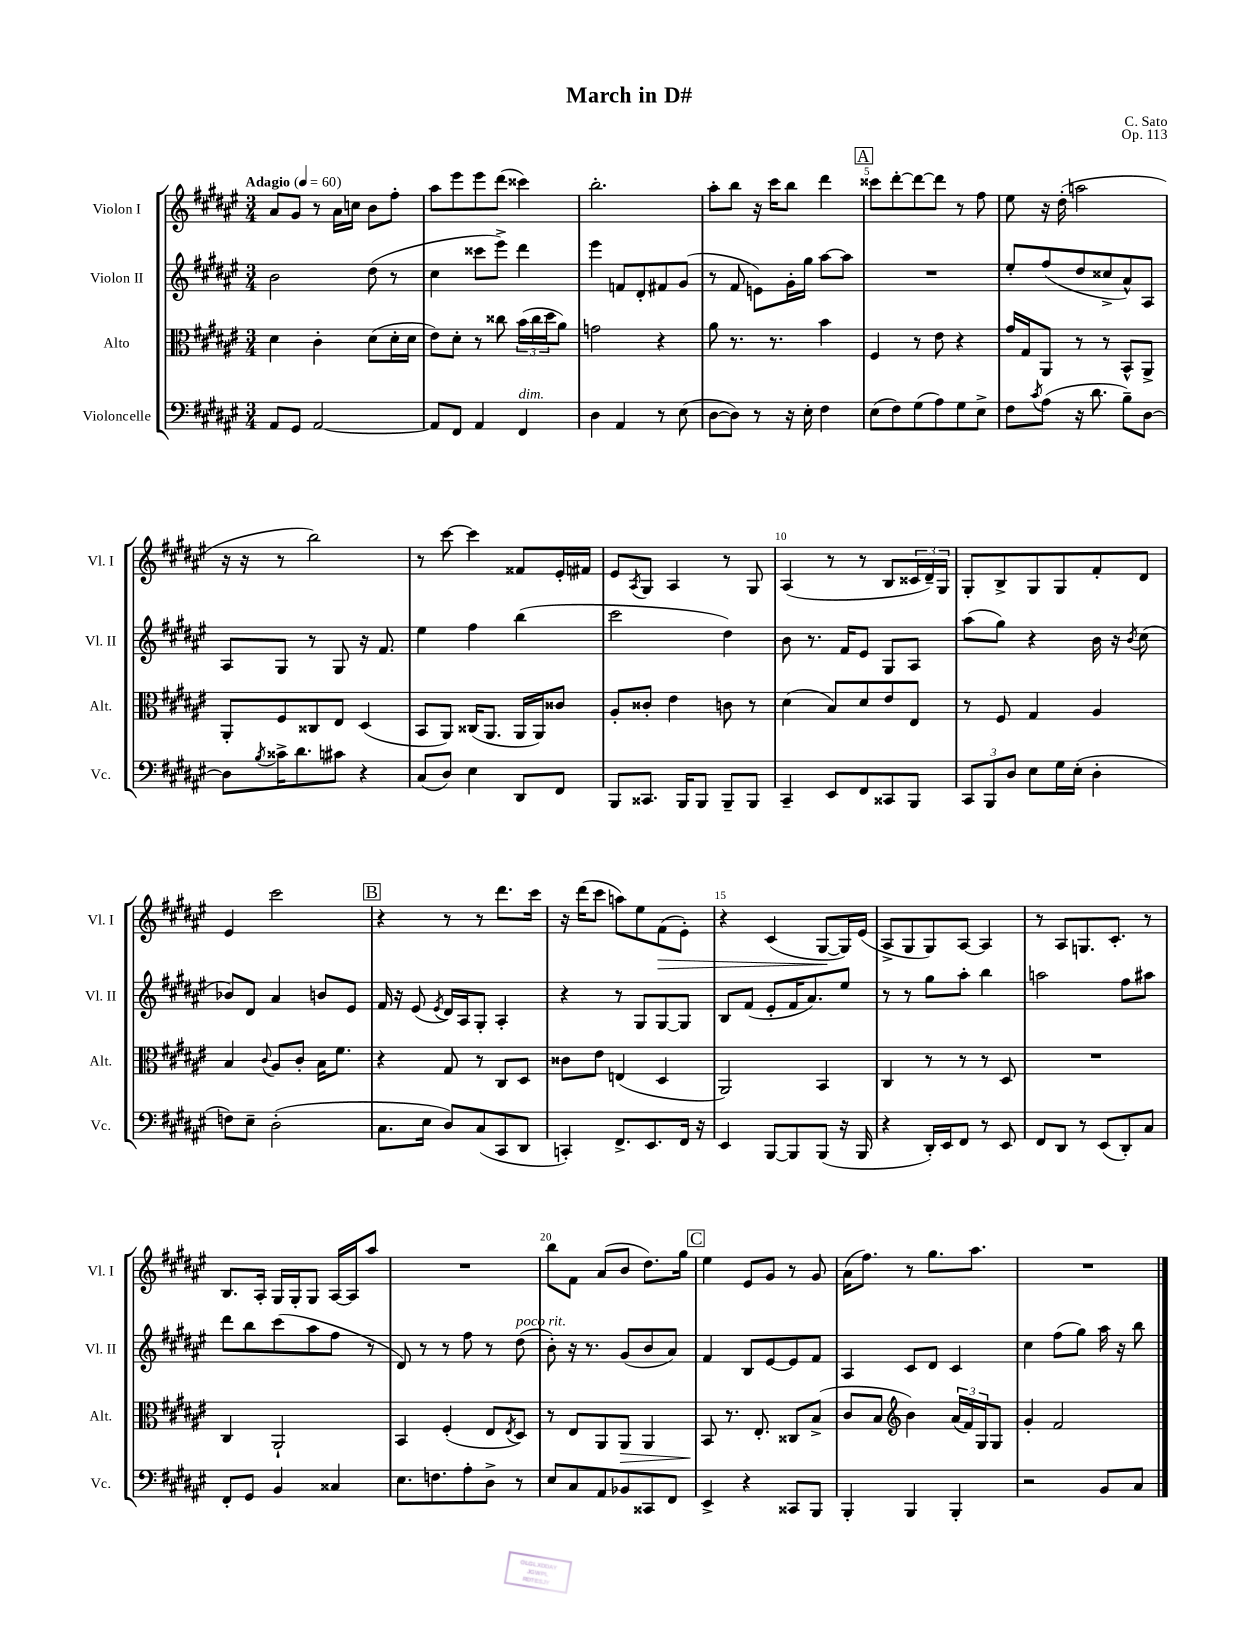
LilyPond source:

\header { title = "March in D#" composer = "C. Sato" opus = "Op. 113" }
<<
\new StaffGroup <<
\new Staff = "s0" \with { instrumentName = "Violon I" shortInstrumentName = "Vl. I" } {
    \clef treble \key fis \major \numericTimeSignature \time 3/4 \tempo "Adagio" 4 = 60
    ais'8 gis'8 r8 ais'16 c''16 b'8 fis''8-. |
    ais''8 eis'''8 eis'''8 dis'''8( cisis'''4) |
    b''2.-. |
    ais''8-. b''8 r16 cis'''16 b''8 dis'''4 |
    \mark \markup { \box "A" } cisis'''8 dis'''8~-. dis'''8~ dis'''8 r8 fis''8 |
    eis''8 r16 dis''16-.( a''2 |
    r16 r16 r8 b''2) |
    r8 cis'''8~ cis'''4 fisis'8 eis'16-. fis'16 |
    eis'8 \acciaccatura { ais8 } gis8 ais4 r8 gis8 |
    ais4( r8 r8 b8 \tuplet 3/2 { cisis'16 dis'16--) gis16 } |
    gis8-. b8-> gis8 gis8 fis'8-. dis'8 |
    eis'4 cis'''2 |
    \mark \markup { \box "B" } r4 r8 r8 dis'''8. cis'''16 |
    r16 dis'''16( cis'''8 a''8) eis''8 fis'8\>( eis'8-.) |
    r4 cis'4( gis8~\! gis16) eis'16( |
    ais8-> gis8 gis8) ais8~ ais4 |
    r8 ais8 g8. cis'8.-. r8 |
    b8. ais16-. gis16 gis16-. gis8 ais16~ ais16 ais''8 |
    R2. |
    b''8 fis'8 ais'8( b'8 dis''8.) gis''16 |
    \mark \markup { \box "C" } eis''4 eis'8 gis'8 r8 gis'8 |
    ais'16( fis''8.) r8 gis''8. ais''8. |
    R2. \bar "|." |
}
\new Staff = "s1" \with { instrumentName = "Violon II" shortInstrumentName = "Vl. II" } {
    \clef treble \key fis \major \numericTimeSignature \time 3/4
    b'2 dis''8( r8 |
    cis''4 cisis'''8 eis'''8->) dis'''4 |
    eis'''4 f'8 dis'8-. fis'8 gis'8( |
    r8 fis'8 e'8) gis'16-. gis''16 ais''8~ ais''8 |
    \mark \markup { \box "A" } R2. |
    eis''8-. fis''8( dis''8 cisis''8-> ais'8-^) ais8 |
    ais8 gis8 r8 gis8 r16 fis'8. |
    eis''4 fis''4 b''4( |
    cis'''2 dis''4) |
    b'8 r8. fis'16 eis'8 gis8 ais8 |
    ais''8( gis''8) r4 b'16 r16 \acciaccatura { b'8 } cis''8( |
    bes'8) dis'8 ais'4 b'8 eis'8 |
    \mark \markup { \box "B" } fis'16 r16 eis'8( \acciaccatura { eis'8 } dis'16) ais16 gis8-. ais4-. |
    r4 r8 gis8 gis8~ gis8 |
    b8 fis'8( eis'8-. fis'16 ais'8.) eis''8 |
    r8 r8 gis''8 ais''8-. b''4 |
    a''2 fis''8 ais''8 |
    dis'''8 b''8 cis'''8( ais''8 fis''8 r8 |
    dis'8) r8 r8 fis''8 r8 dis''8^\markup { \italic "poco rit." }( |
    b'8-.) r16 r8. gis'8( b'8 ais'8) |
    \mark \markup { \box "C" } fis'4 b8 eis'8~ eis'8 fis'8 |
    ais4 cis'8 dis'8 cis'4 |
    cis''4 fis''8( gis''8) ais''16 r16 b''8 \bar "|." |
}
\new Staff = "s2" \with { instrumentName = "Alto" shortInstrumentName = "Alt." } {
    \clef alto \key fis \major \numericTimeSignature \time 3/4
    dis'4 cis'4-. dis'8( dis'16-. dis'16 |
    eis'8) dis'8-. r8 cisis''8 \tuplet 3/2 { b'16( cisis''16 dis''16 } ais'8) |
    g'2 r4 |
    ais'8 r8. r8. b'4 |
    \mark \markup { \box "A" } fis4 r8 eis'8 r4 |
    gis'16 gis16 ais,8 r8 r8 b,8-^ ais,8-> |
    ais,8-. fis8 cisis8 eis8 dis4( |
    b,8 ais,8) cisis16( ais,8. ais,16 ais,16) cisis'8 |
    ais8-. cisis'8-. eis'4 c'8 r8 |
    dis'4( b8) dis'8 eis'8 eis8 |
    r8 fis8 gis4 ais4 |
    b4 \appoggiatura { cis'8 } ais8 cis'8-. b16 fis'8. |
    \mark \markup { \box "B" } r4 gis8 r8 cis8 dis8 |
    cisis'8 eis'8 e4( dis4 |
    ais,2) b,4 |
    cis4 r8 r8 r8 dis8 |
    R2. |
    cis4 ais,2-! |
    b,4 fis4-.( eis8 \acciaccatura { eis8 } dis8) |
    r8 eis8 ais,8 ais,8\> ais,4 |
    \mark \markup { \box "C" } b,8\! r8. eis8.-. cisis8 b8->( |
    cis'8 b8 \clef treble b'4) \tuplet 3/2 { ais'16( fis'16) gis16 } gis8 |
    gis'4-. fis'2 \bar "|." |
}
\new Staff = "s3" \with { instrumentName = "Violoncelle" shortInstrumentName = "Vc." } {
    \clef bass \key fis \major \numericTimeSignature \time 3/4
    ais,8 gis,8 ais,2~ |
    ais,8 fis,8 ais,4 fis,4^\markup { \italic "dim." } |
    dis4 ais,4 r8 eis8( |
    dis8~ dis8) r8 r16 eis16-. fis4 |
    \mark \markup { \box "A" } eis8( fis8) gis8( ais8) gis8 eis8-> |
    fis8 \acciaccatura { cis'8 } ais8( r16 dis'8. b8--) dis8~ |
    dis8 \acciaccatura { b8 } cisis'16-> dis'8. cis'8 r4 |
    cis8( dis8) eis4 dis,8 fis,8 |
    b,,8 cisis,8. b,,16 b,,8 b,,8-- b,,8 |
    cis,4-- eis,8 fis,8 cisis,8 b,,8 |
    \tuplet 3/2 { cis,8 b,,8 dis8 } eis8 gis16 eis16-.( dis4-. |
    f8) eis8-- dis2-.( |
    \mark \markup { \box "B" } cis8. eis16 dis8) cis8( cis,8 dis,8 |
    c,4-.) fis,8.-> eis,8. fis,16 r16 |
    eis,4 b,,8~ b,,8 b,,8( r16 b,,16 |
    r4 dis,16-.) eis,16 fis,8 r8 eis,8 |
    fis,8 dis,8 r8 eis,8( dis,8-.) cis8 |
    fis,8-. gis,8 b,4 cisis4 |
    eis8. f8. ais8-. dis8-> r8 |
    eis8 cis8 ais,8 bes,8 cisis,8 fis,8 |
    \mark \markup { \box "C" } eis,4-> r4 cisis,8 b,,8 |
    b,,4-. b,,4 b,,4-. |
    r2 b,8 cis8 \bar "|." |
}
>>
>>
\layout { \context { \Score \override BarNumber.break-visibility = ##(#f #t #t) barNumberVisibility = #(every-nth-bar-number-visible 5) } }
